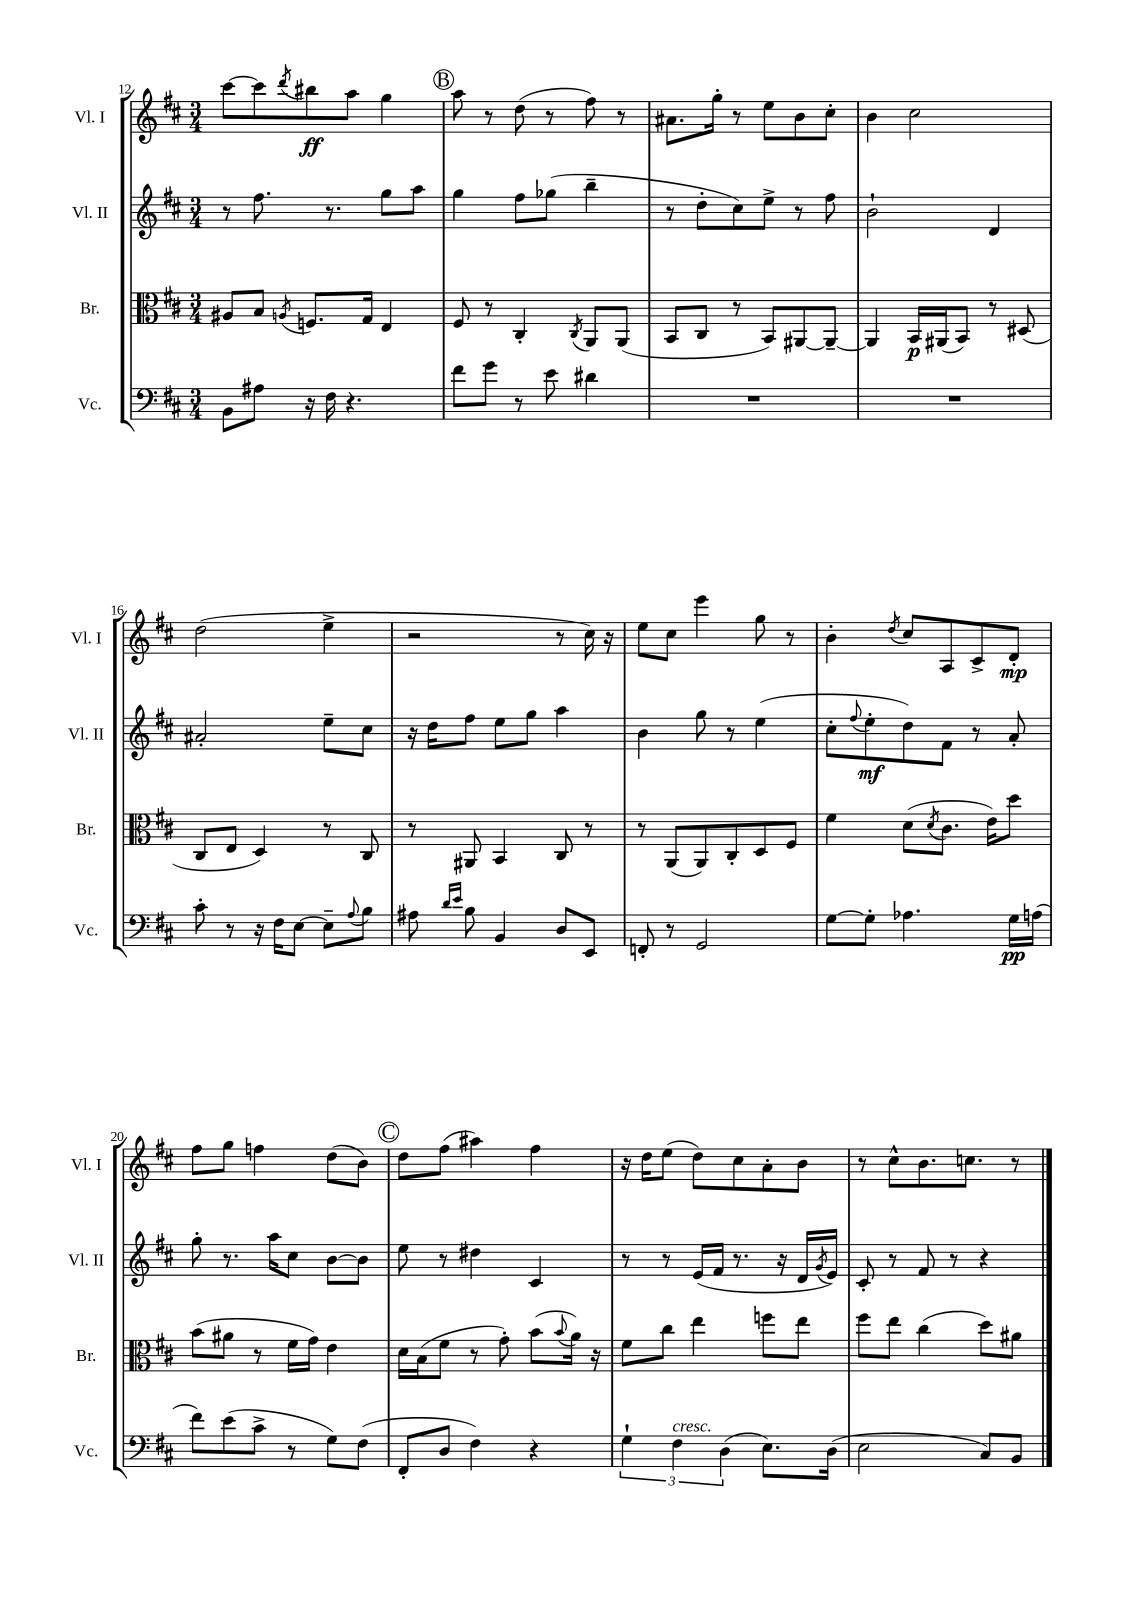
<<
\new StaffGroup <<
\new Staff = "s0" \with { instrumentName = "Vl. I" shortInstrumentName = "Vl. I" } {
    \clef treble \key d \major \numericTimeSignature \time 3/4
    cis'''8~ cis'''8 \acciaccatura { d'''8 } bis''8\ff a''8 g''4 |
    \mark \markup { \circle "B" } a''8 r8 d''8( r8 fis''8) r8 |
    ais'8. g''16-. r8 e''8 b'8 cis''8-. |
    b'4 cis''2 |
    d''2( e''4-> |
    r2 r8 cis''16) r16 |
    e''8 cis''8 e'''4 g''8 r8 |
    b'4-. \acciaccatura { d''8 } cis''8 a8 cis'8-> d'8-.\mp |
    fis''8 g''8 f''4 d''8( b'8) |
    \mark \markup { \circle "C" } d''8 fis''8( ais''4) fis''4 |
    r16 d''16 e''8( d''8) cis''8 a'8-. b'8 |
    r8 cis''8-^ b'8. c''8. r8 \bar "|." |
}
\new Staff = "s1" \with { instrumentName = "Vl. II" shortInstrumentName = "Vl. II" } {
    \clef treble \key d \major \numericTimeSignature \time 3/4
    r8 fis''8. r8. g''8 a''8 |
    \mark \markup { \circle "B" } g''4 fis''8 ges''8( b''4-- |
    r8 d''8-. cis''8) e''8-> r8 fis''8 |
    b'2-! d'4 |
    ais'2-. e''8-- cis''8 |
    r16 d''16 fis''8 e''8 g''8 a''4 |
    b'4 g''8 r8 e''4( |
    cis''8-. \appoggiatura { fis''8 } e''8-.\mf d''8) fis'8 r8 a'8-. |
    g''8-. r8. a''16 cis''8 b'8~ b'8 |
    \mark \markup { \circle "C" } e''8 r8 dis''4 cis'4 |
    r8 r8 e'16( fis'16 r8. r16 d'16 \acciaccatura { g'8 } e'16) |
    cis'8-. r8 fis'8 r8 r4 \bar "|." |
}
\new Staff = "s2" \with { instrumentName = "Br." shortInstrumentName = "Br." } {
    \clef alto \key d \major \numericTimeSignature \time 3/4
    ais8 b8 \acciaccatura { a8 } f8. g16 e4 |
    \mark \markup { \circle "B" } fis8 r8 cis4-. \acciaccatura { cis8 } a,8 a,8( |
    b,8 cis8 r8 b,8) ais,8~ ais,8~-- |
    ais,4 b,16\p ais,16( b,8) r8 dis8( |
    cis8 e8 d4) r8 cis8 |
    r8 ais,8 b,4 cis8 r8 |
    r8 a,8( a,8) cis8-. d8 fis8 |
    fis'4 d'8( \acciaccatura { d'8 } cis'8. e'16) d''8 |
    b'8( ais'8 r8 fis'16 g'16) e'4 |
    \mark \markup { \circle "C" } d'16 b16( fis'8 r8 g'8-.) b'8( \appoggiatura { b'8 } a'16) r16 |
    fis'8 cis''8 e''4 f''8 e''8 |
    fis''8 e''8 cis''4( d''8) ais'8 \bar "|." |
}
\new Staff = "s3" \with { instrumentName = "Vc." shortInstrumentName = "Vc." } {
    \clef bass \key d \major \numericTimeSignature \time 3/4
    b,8 ais8 r16 fis16 r4. |
    \mark \markup { \circle "B" } fis'8 g'8 r8 e'8 dis'4 |
    R2. |
    R2. |
    cis'8-. r8 r16 fis16 e8~ e8-- \appoggiatura { a8 } b8 |
    ais8 \grace { d'16 e'16 } b8 b,4 d8 e,8 |
    f,8-. r8 g,2 |
    g8~ g8-. aes4. g16\pp a16( |
    fis'8) e'8( cis'8-> r8 g8) fis8( |
    \mark \markup { \circle "C" } fis,8-. d8 fis4) r4 |
    \tuplet 3/2 { g4-! fis4^\markup { \italic "cresc." } d4( } e8.) d16( |
    e2 cis8) b,8 \bar "|." |
}
>>
>>
\layout { \context { \Score currentBarNumber = #12 } }
